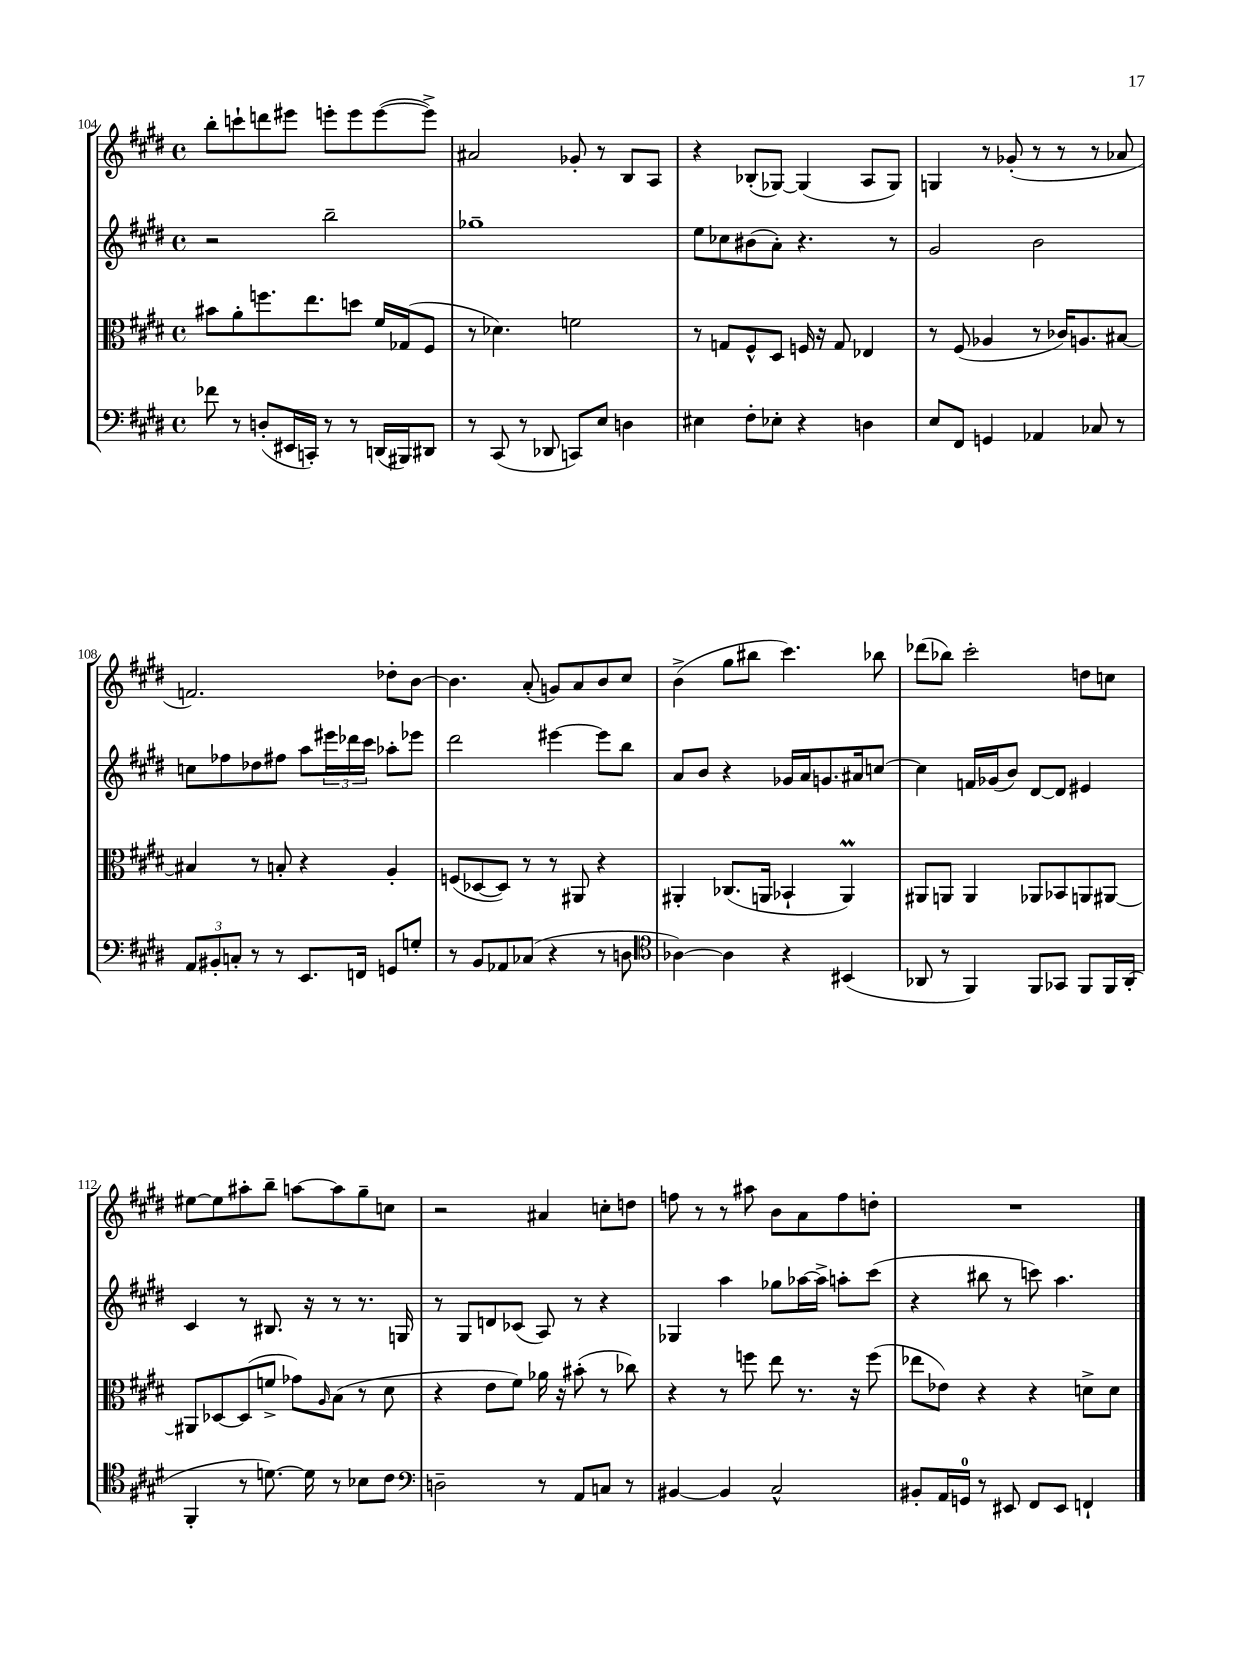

**kern	**kern	**kern	**kern
*staff4	*staff3	*staff2	*staff1
*clefF4	*clefC3	*clefG2	*clefG2
*k[f#c#g#d#]	*k[f#c#g#d#]	*k[f#c#g#d#]	*k[f#c#g#d#]
*M4/4	*M4/4	*M4/4	*M4/4
*met(c)	*met(c)	*met(c)	*met(c)
8f-	8b#	2r	8bb'
8r	8a'	.	8ccc`
(8D'	8.ff	.	8ddd
16EE#	.	.	8eee#
16CC')	8.ee	.	.
8r	.	2bb~	8eee'
8r	8dd	.	8eee
(16DD	16f#	.	([8eee
16BBB#)	(16G-	.	.
8DD#	8F#	.	8eee^])
=	=	=	=
8r	8r	1gg-~	2a#
(8CC#	4.d-)	.	.
8r	.	.	.
8DD-	.	.	.
8CC)	2f	.	8g-'
8E	.	.	8r
4D	.	.	8B
.	.	.	8A
=	=	=	=
4E#	8r	8ee	4r
.	8G	8cc-	.
8F#'	8F#^^	(8b#	(8B-'
8E-'	8D#	8a')	[8G-)
4r	16F	4.r	(4G-]
.	16r	.	.
.	8G	.	.
4D	4E-	.	8A
.	.	8r	8G-)
=	=	=	=
8E	8r	2g#	4G
8FF#	(8F#	.	.
4GG	4A-	.	8r
.	.	.	(8g-'
4AA-	8r	2b	8r
.	16c-)	.	8r
.	8.A	.	.
8C-	.	.	8r
8r	[8B#	.	8a-
=	=	=	=
12AA	4B#]	8cc	2.f)
12BB#'	.	.	.
.	.	8ff-	.
12C'	.	.	.
8r	8r	8dd-	.
8r	8B'	8ff#	.
8.EE	4r	8aa	.
.	.	24eee#	.
.	.	24ddd-	.
16FF	.	.	.
.	.	24ccc#	.
8GG	4A'	8aa-'	8dd-'
8G'	.	8eee-	[8b
=	=	=	=
8r	(8F	2ddd#	4.b]
8BB	[8D-	.	.
8AA-	8D-])	.	.
(8C-	8r	.	(8a'
4r	8r	[4eee#	8g)
.	8AA#	.	8a
8r	4r	8eee#]	8b
8D	.	8bb	8cc#
=	=	=	=
*clefC4	*	*	*
[4A-)	4AA#'	8a	(4b^
.	.	8b	.
4A-]	(8.C-	4r	8gg#
.	.	.	8bb#
.	16AA	.	.
4r	4BB-`	16g-	4.ccc#)
.	.	16a	.
.	.	8.g	.
(4BB#	4AA)	.	.
.	.	16a#	.
.	.	[8cc	8bb-
=	=	=	=
8AA-	8AA#	4cc]	(8ddd-
8r	8AA	.	8bb-)
4FF#)	4AA	16f	2ccc#'
.	.	(16g-	.
.	.	8b)	.
8FF#	8AA-	[8d#	.
8GG-	8BB-	8d#]	.
8FF#	8AA	4e#	8dd
16FF#	[8AA#	.	8cc
(16AA-'	.	.	.
=	=	=	=
4FF#'	8AA#]	4c#	[8ee#
.	[8D-	.	8ee#]
8r	(8D-]	8r	8aa#'
[8.d)	8f^	8.B#	8bb~
.	8g-)	.	[8aa
16d]	.	16r	.
.	16qqA	.	.
8r	(8B	8r	8aa]
8B-	8r	8.r	8gg#~
8c#	8d#	.	8cc
.	.	16G	.
=	=	=	=
*clefF4	*	*	*
2D~	4r	8r	2r
.	.	8G#	.
.	8e	8d	.
.	8f#)	(8c-	.
8r	16a-	8A)	4a#
.	16r	.	.
8AA	(8b#'	8r	.
8C	8r	4r	8cc'
8r	8cc-)	.	8dd
=	=	=	=
[4BB#	4r	4G-	8ff
.	.	.	8r
4BB#]	8r	4aa	8r
.	8ff	.	8aa#
2C#^^	8ee	8gg-	8b
.	8.r	[16aa-	8a
.	.	16aa-^]	.
.	.	8aa'	8ff
.	16r	.	.
.	(8ff	(8ccc#	8dd'
=	=	=	=
8BB#'	8ee-	4r	1r
16AA	8e-)	.	.
16GG	.	.	.
8r	4r	8bb#	.
8EE#	.	8r	.
8FF#	4r	8ccc)	.
8EE#	.	4.aa	.
4FF`	8d^	.	.
.	8d	.	.
==	==	==	==
*-	*-	*-	*-
